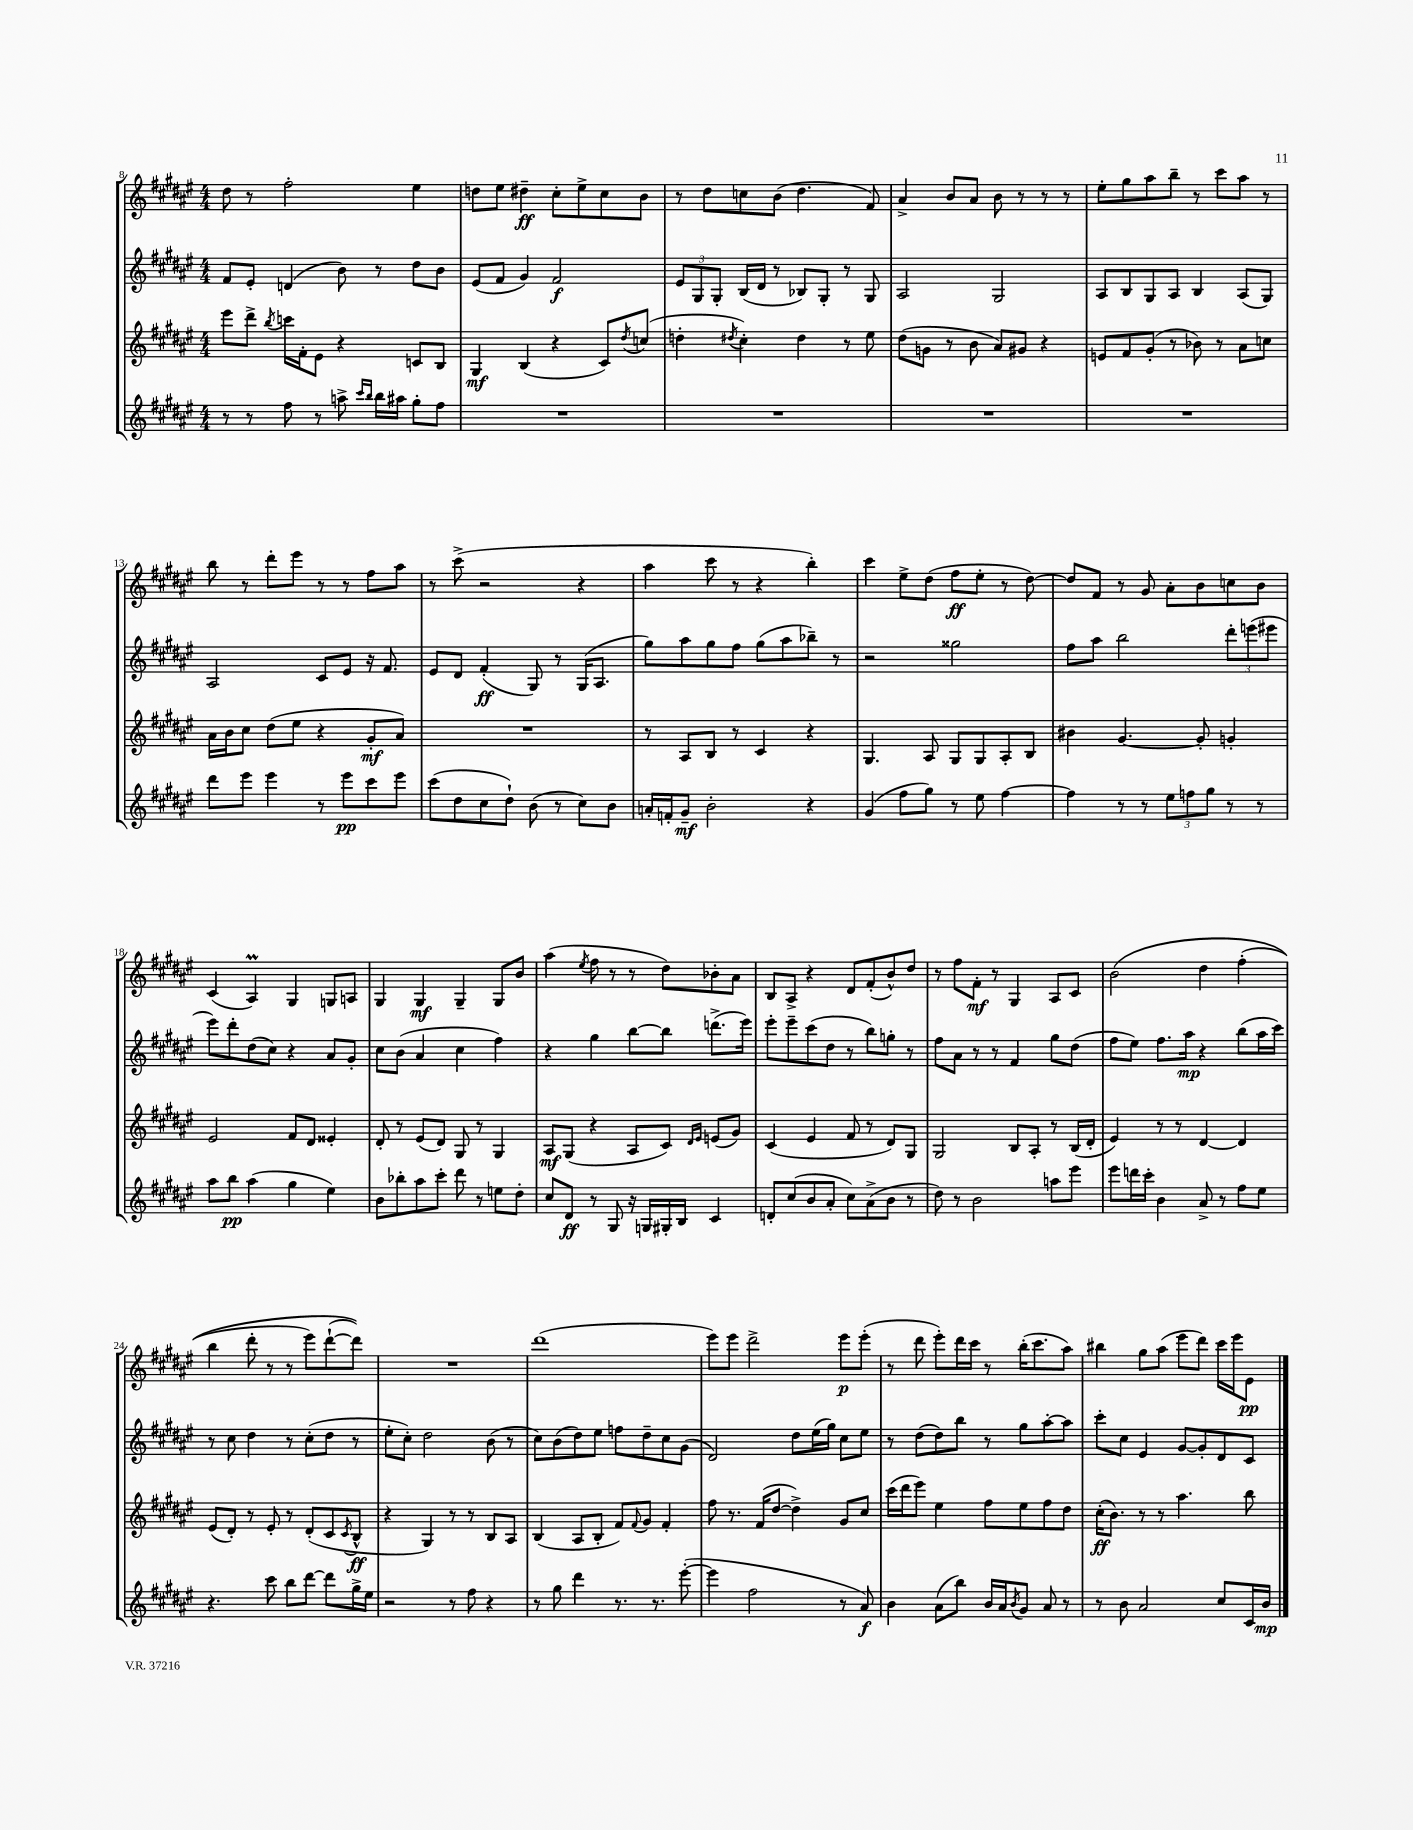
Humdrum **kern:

**kern	**dynam	**kern	**dynam	**kern	**dynam	**kern	**dynam
*part4	*part4	*part3	*part3	*part2	*part2	*part1	*part1
*staff4	*staff4	*staff3	*staff3	*staff2	*staff2	*staff1	*staff1
*clefG2	*	*clefG2	*	*clefG2	*	*clefG2	*
*k[f#c#g#d#a#e#]	*	*k[f#c#g#d#a#e#]	*	*k[f#c#g#d#a#e#]	*	*k[f#c#g#d#a#e#]	*
*M4/4	*	*M4/4	*	*M4/4	*	*M4/4	*
=8	=8	=8	=8	=8	=8	=8	=8
8r	.	8eee#\L	.	8f#/L	.	8dd#\	.
8r	.	8ddd#^\J	.	8e#'/J	.	8r	.
.	.	8qbb/	.	.	.	.	.
8ff#\	.	16cccn\LL	.	(4dn/	.	2ff#'\	.
.	.	16f#'\J	.	.	.	.	.
8r	.	8e#\J	.	.	.	.	.
8aan^\	.	4r	.	8b\)	.	.	.
16qqccc#/LL	.	.	.	.	.	.	.
16qqbb/JJ	.	.	.	.	.	.	.
16bb\LL	.	.	.	8r	.	.	.
16aa#X\JJ	.	.	.	.	.	.	.
8gg#'\L	.	8cn/L	.	8dd#\L	.	4ee#\	.
8ff#\J	.	8B/J	.	8b\J	.	.	.
=9	=9	=9	=9	=9	=9	=9	=9
1r	.	4G#/	mf	(8e#/L	.	8ddn\L	.
.	.	.	.	8f#/J	.	8ee#\J	.
.	.	(4B/	.	4g#/)	.	4dd#X~\	ff
.	.	4r	.	2f#/	f	8cc#'\L	.
.	.	.	.	.	.	8ee#^\	.
.	.	8c#/L)	.	.	.	8cc#\	.
.	.	8qdd#/	.	.	.	.	.
.	.	(8ccn/J	.	.	.	8b\J	.
=10	=10	=10	=10	=10	=10	=10	=10
1r	.	4ddn'\	.	12e#/L	.	8r	.
.	.	.	.	12G#/	.	.	.
.	.	.	.	.	.	8dd#\L	.
.	.	.	.	12G#'/J	.	.	.
.	.	8qdd#X/	.	.	.	.	.
.	.	4cc#'\)	.	(16B/LL	.	8ccn\	.
.	.	.	.	16d#/JJ	.	.	.
.	.	.	.	8r	.	(8b\J	.
.	.	4dd#\	.	8B-X/L)	.	4.dd#\	.
.	.	.	.	8G#'/J	.	.	.
.	.	8r	.	8r	.	.	.
.	.	8ee#\	.	8G#/	.	8f#/)	.
=11	=11	=11	=11	=11	=11	=11	=11
1r	.	(8dd#\L	.	2A#/	.	4a#^/	.
.	.	8gn\J	.	.	.	.	.
.	.	8r	.	.	.	8b/L	.
.	.	8b\	.	.	.	8a#/J	.
.	.	8a#/L)	.	2G#/	.	8b\	.
.	.	8g#X/J	.	.	.	8r	.
.	.	4r	.	.	.	8r	.
.	.	.	.	.	.	8r	.
=12	=12	=12	=12	=12	=12	=12	=12
1r	.	8en/L	.	8A#/L	.	8ee#'\L	.
.	.	8f#/	.	8B/	.	8gg#\	.
.	.	(8g#'/J	.	8G#/	.	8aa#\	.
.	.	8r	.	8A#/J	.	8bb~\J	.
.	.	8b-X\)	.	4B/	.	8r	.
.	.	8r	.	.	.	8ccc#\L	.
.	.	8a#\L	.	(8A#/L	.	8aa#\J	.
.	.	8ccn\J	.	8G#/J)	.	8r	.
!!LO:LB:g=z
=13	=13	=13	=13	=13	=13	=13	=13
8ddd#\L	.	16a#\LL	.	2A#/	.	8bb\	.
.	.	16b\J	.	.	.	.	.
8eee#\J	.	8cc#\J	.	.	.	8r	.
4eee#\	.	(8dd#\L	.	.	.	8ddd#'\L	.
.	.	8ee#\J	.	.	.	8eee#\J	.
8r	.	4r	.	8c#/L	.	8r	.
8eee#\L	pp	.	.	8e#/J	.	8r	.
8ccc#\	.	8g#'/L	mf	16r	.	8ff#\L	.
.	.	.	.	8.f#/	.	.	.
8eee#\J	.	8a#/J)	.	.	.	8aa#\J	.
=14	=14	=14	=14	=14	=14	=14	=14
(8ccc#\L	.	1r	.	8e#/L	.	8r	.
8dd#\	.	.	.	8d#/J	.	(8ccc#^\	.
8cc#\	.	.	.	(4f#'/	ff	2r	.
8dd#`\J)	.	.	.	.	.	.	.
(8b\	.	.	.	8G#/)	.	.	.
8r	.	.	.	8r	.	.	.
8cc#\L)	.	.	.	(16G#/KL	.	4r	.
.	.	.	.	8.A#/J	.	.	.
8b\J	.	.	.	.	.	.	.
=15	=15	=15	=15	=15	=15	=15	=15
16an'/LL	.	8r	.	8gg#\L)	.	4aa#\	.
16fn'/J	.	.	.	.	.	.	.
8g#~/J	mf	8A#/L	.	8aa#\	.	.	.
2b'\	.	8B/J	.	8gg#\	.	8ccc#\	.
.	.	8r	.	8ff#\J	.	8r	.
.	.	4c#/	.	(8gg#\L	.	4r	.
.	.	.	.	8aa#\	.	.	.
4r	.	4r	.	8bb-X~\J)	.	4bb'\)	.
.	.	.	.	8r	.	.	.
=16	=16	=16	=16	=16	=16	=16	=16
(4g#/	.	4.G#/	.	2r	.	4ccc#\	.
8ff#\L	.	.	.	.	.	8ee#^\L	.
8gg#\J)	.	8A#/	.	.	.	(8dd#\J	.
8r	.	8G#/L	.	2gg##X\	.	8ff#\L	ff
8ee#\	.	8G#/	.	.	.	8ee#'\J	.
[4ff#\	.	8A#'/	.	.	.	8r	.
.	.	8B/J	.	.	.	[8dd#\)	.
=17	=17	=17	=17	=17	=17	=17	=17
4ff#\]	.	4b#X\	.	8ff#\L	.	8dd#/L]	.
.	.	.	.	8aa#\J	.	8f#/J	.
8r	.	[4.g#/	.	2bb\	.	8r	.
8r	.	.	.	.	.	8g#/	.
12ee#\L	.	.	.	.	.	8a#'\L	.
12ffn\	.	.	.	.	.	.	.
.	.	8g#'/]	.	.	.	8b\	.
12gg#\J	.	.	.	.	.	.	.
8r	.	4gn'/	.	12ddd#'\L	.	8ccn\	.
.	.	.	.	(12eeen\	.	.	.
8r	.	.	.	.	.	8b\J	.
.	.	.	.	12eee#X\J	.	.	.
!!LO:LB:g=z
=18	=18	=18	=18	=18	=18	=18	=18
8aa#\L	.	2e#/	.	8eee#\L)	.	(4c#/	.
8bb\J	pp	.	.	8ddd#'\	.	.	.
(4aa#\	.	.	.	(8dd#\	.	4A#m/)	.
.	.	.	.	8cc#\J)	.	.	.
4gg#\	.	8f#/L	.	4r	.	4G#/	.
.	.	8d#/J	.	.	.	.	.
4ee#\)	.	4e##X'/	.	8a#/L	.	8Gn/L	.
.	.	.	.	8g#'/J	.	8An/J	.
=19	=19	=19	=19	=19	=19	=19	=19
8b\L	.	8d#'/	.	8cc#\L	.	4G#/	.
8bb-X'\	.	8r	.	(8b\J	.	.	.
8aa#\	.	(8e#/L	.	4a#/	.	4G#/	mf
8ccc#'\J	.	8d#/J)	.	.	.	.	.
8ddd#\	.	8G#/	.	4cc#\	.	4G#~/	.
8r	.	8r	.	.	.	.	.
8een\L	.	4G#/	.	4ff#\)	.	8G#/L	.
8dd#'\J	.	.	.	.	.	8b/J	.
=20	=20	=20	=20	=20	=20	=20	=20
8cc#/L	.	8A#/L	mf	4r	.	(4aa#\	.
8d#/J	ff	(8G#/J	.	.	.	.	.
.	.	.	.	.	.	8qee#/	.
8r	.	4r	.	4gg#\	.	8ff#\	.
8G#/	.	.	.	.	.	8r	.
16r	.	8A#/L	.	[8bb\L	.	8r	.
16Gn/LL	.	.	.	.	.	.	.
16G#X'/	.	8c#/J)	.	8bb\J]	.	8dd#\L)	.
16B/JJ	.	.	.	.	.	.	.
.	.	16qqd#/LL	.	.	.	.	.
.	.	16qqe#/JJ	.	.	.	.	.
4c#/	.	(8en/L	.	(8.dddn^\L	.	8b-X'\	.
.	.	8g#/J)	.	.	.	8a#\J	.
.	.	.	.	16eee#\Jk)	.	.	.
=21	=21	=21	=21	=21	=21	=21	=21
8dn'/L	.	(4c#/	.	8eee#'\L	.	8B/L	.
(8cc#/	.	.	.	8eee#~\	.	8A#^/J	.
8b/	.	4e#/	.	(8ccc#\	.	4r	.
8a#'/J	.	.	.	8dd#\J	.	.	.
8cc#\L)	.	8f#/	.	8r	.	8d#/L	.
(8a#^\	.	8r	.	8bb\L)	.	(8f#'/	.
8b\J	.	8d#/L)	.	8ggn'\J	.	8b^^/)	.
8r	.	8G#/J	.	8r	.	8dd#/J	.
=22	=22	=22	=22	=22	=22	=22	=22
8dd#\)	.	2G#/	.	8ff#\L	.	8r	.
8r	.	.	.	8a#\J	.	8ff#\L	.
2b\	.	.	.	8r	.	8f#'\J	mf
.	.	.	.	8r	.	8r	.
.	.	8B/L	.	4f#/	.	4G#/	.
.	.	8A#'/J	.	.	.	.	.
8aan\L	.	8r	.	8gg#\L	.	8A#/L	.
8eee#\J	.	(16B/LL	.	(8dd#\J	.	8c#/J	.
.	.	16d#'/JJ	.	.	.	.	.
=23	=23	=23	=23	=23	=23	=23	=23
8eee#\L	.	4e#/)	.	8ff#\L	.	(2b\	.
16dddn\L	.	.	.	8ee#\J)	.	.	.
16ccc#'\JJ	.	.	.	.	.	.	.
4b\	.	8r	.	8.ff#\L	.	.	.
.	.	8r	.	.	.	.	.
.	.	.	.	16aa#\Jk	mp	.	.
8a#^/	.	[4d#/	.	4r	.	4dd#\	.
8r	.	.	.	.	.	.	.
8ff#\L	.	4d#/]	.	(8bb\L	.	(4ff#'\	.
8ee#\J	.	.	.	16aa#\L	.	.	.
.	.	.	.	16ccc#\JJ)	.	.	.
!!LO:LB:g=z
=24	=24	=24	=24	=24	=24	=24	=24
4.r	.	(8e#/L	.	8r	.	4bb\	.
.	.	8d#'/J)	.	8cc#\	.	.	.
.	.	8r	.	4dd#\	.	8ddd#'\	.
8ccc#\	.	8e#'/	.	.	.	8r	.
8bb\L	.	8r	.	8r	.	8r	.
[8ddd#\J	.	(8d#'/L	.	(8cc#'\L	.	8eee#\L)	.
8ddd#\L]	.	8c#/	.	8dd#\J	.	([8ddd#`\	.
.	.	8qc#/	.	.	.	.	.
16gg#^\L	.	8B^^/J	ff	8r	.	8ddd#\J]))	.
16ee#\JJ	.	.	.	.	.	.	.
=25	=25	=25	=25	=25	=25	=25	=25
2r	.	4r	.	8ee#'\L	.	1r	.
.	.	.	.	8cc#'\J)	.	.	.
.	.	4G#/)	.	2dd#\	.	.	.
8r	.	8r	.	.	.	.	.
8ff#\	.	8r	.	.	.	.	.
4r	.	8B/L	.	(8b\	.	.	.
.	.	8A#/J	.	8r	.	.	.
=26	=26	=26	=26	=26	=26	=26	=26
8r	.	(4B/	.	8cc#\L)	.	(1ddd#	.
8gg#\	.	.	.	(8b\	.	.	.
4ddd#\	.	8A#/L	.	8dd#\)	.	.	.
.	.	8B'/J	.	8ee#\J	.	.	.
8.r	.	8f#/L)	.	8ffn\L	.	.	.
.	.	8qqf#/	.	.	.	.	.
.	.	8g#/J	.	8dd#~\	.	.	.
8.r	.	.	.	.	.	.	.
.	.	4f#'/	.	8cc#\	.	.	.
([8eee#'\	.	.	.	(8g#\J	.	.	.
=27	=27	=27	=27	=27	=27	=27	=27
4eee#\]	.	8ff#\	.	2d#/)	.	8eee#\L)	.
.	.	8.r	.	.	.	8eee#\J	.
2ff#\	.	.	.	.	.	2ddd#^\	.
.	.	(16f#/KL	.	.	.	.	.
.	.	[8dd#/J	.	.	.	.	.
.	.	4dd#^\])	.	8dd#\L	.	.	.
.	.	.	.	(16ee#\L	.	.	.
.	.	.	.	16gg#\JJ)	.	.	.
8r	.	8g#/L	.	8cc#\L	.	8eee#\L	p
8a#/)	f	8cc#/J	.	8ee#\J	.	(8eee#'\J	.
=28	=28	=28	=28	=28	=28	=28	=28
4b\	.	(16ccc#\LL	.	8r	.	8r	.
.	.	16ddd#\J	.	.	.	.	.
.	.	8eee#\J)	.	(8dd#\L	.	8ddd#\	.
(8a#\L	.	4ee#\	.	8dd#\)	.	8eee#'\L)	.
8bb\J)	.	.	.	8bb\J	.	16ddd#\L	.
.	.	.	.	.	.	16ccc#\JJ	.
16b/LL	.	8ff#\L	.	8r	.	8r	.
16a#/J	.	.	.	.	.	.	.
8qb/	.	.	.	.	.	.	.
8g#/J	.	8ee#\	.	8gg#\L	.	(16bb'\KL	.
.	.	.	.	.	.	8.ccc#\	.
8a#/	.	8ff#\	.	[8aa#'\	.	.	.
8r	.	8dd#\J	.	8aa#\J]	.	8aa#\J)	.
=29	=29	=29	=29	=29	=29	=29	=29
8r	.	(16cc#'\KL	ff	8ccc#'\L	.	4bb#X\	.
.	.	8.b\J)	.	.	.	.	.
8b\	.	.	.	8cc#\J	.	.	.
2a#/	.	8r	.	4e#/	.	8gg#\L	.
.	.	8r	.	.	.	(8aa#\J	.
.	.	4.aa#\	.	[8g#/L	.	8eee#\L	.
.	.	.	.	8g#'/]	.	8ddd#\J)	.
8cc#/L	.	.	.	8d#/	.	16ccc#\LL	.
.	.	.	.	.	.	16eee#\J	.
16c#/L	.	8bb\	.	8c#/J	.	8e#\J	pp
16b/JJ	mp	.	.	.	.	.	.
==	==	==	==	==	==	==	==
*-	*-	*-	*-	*-	*-	*-	*-
